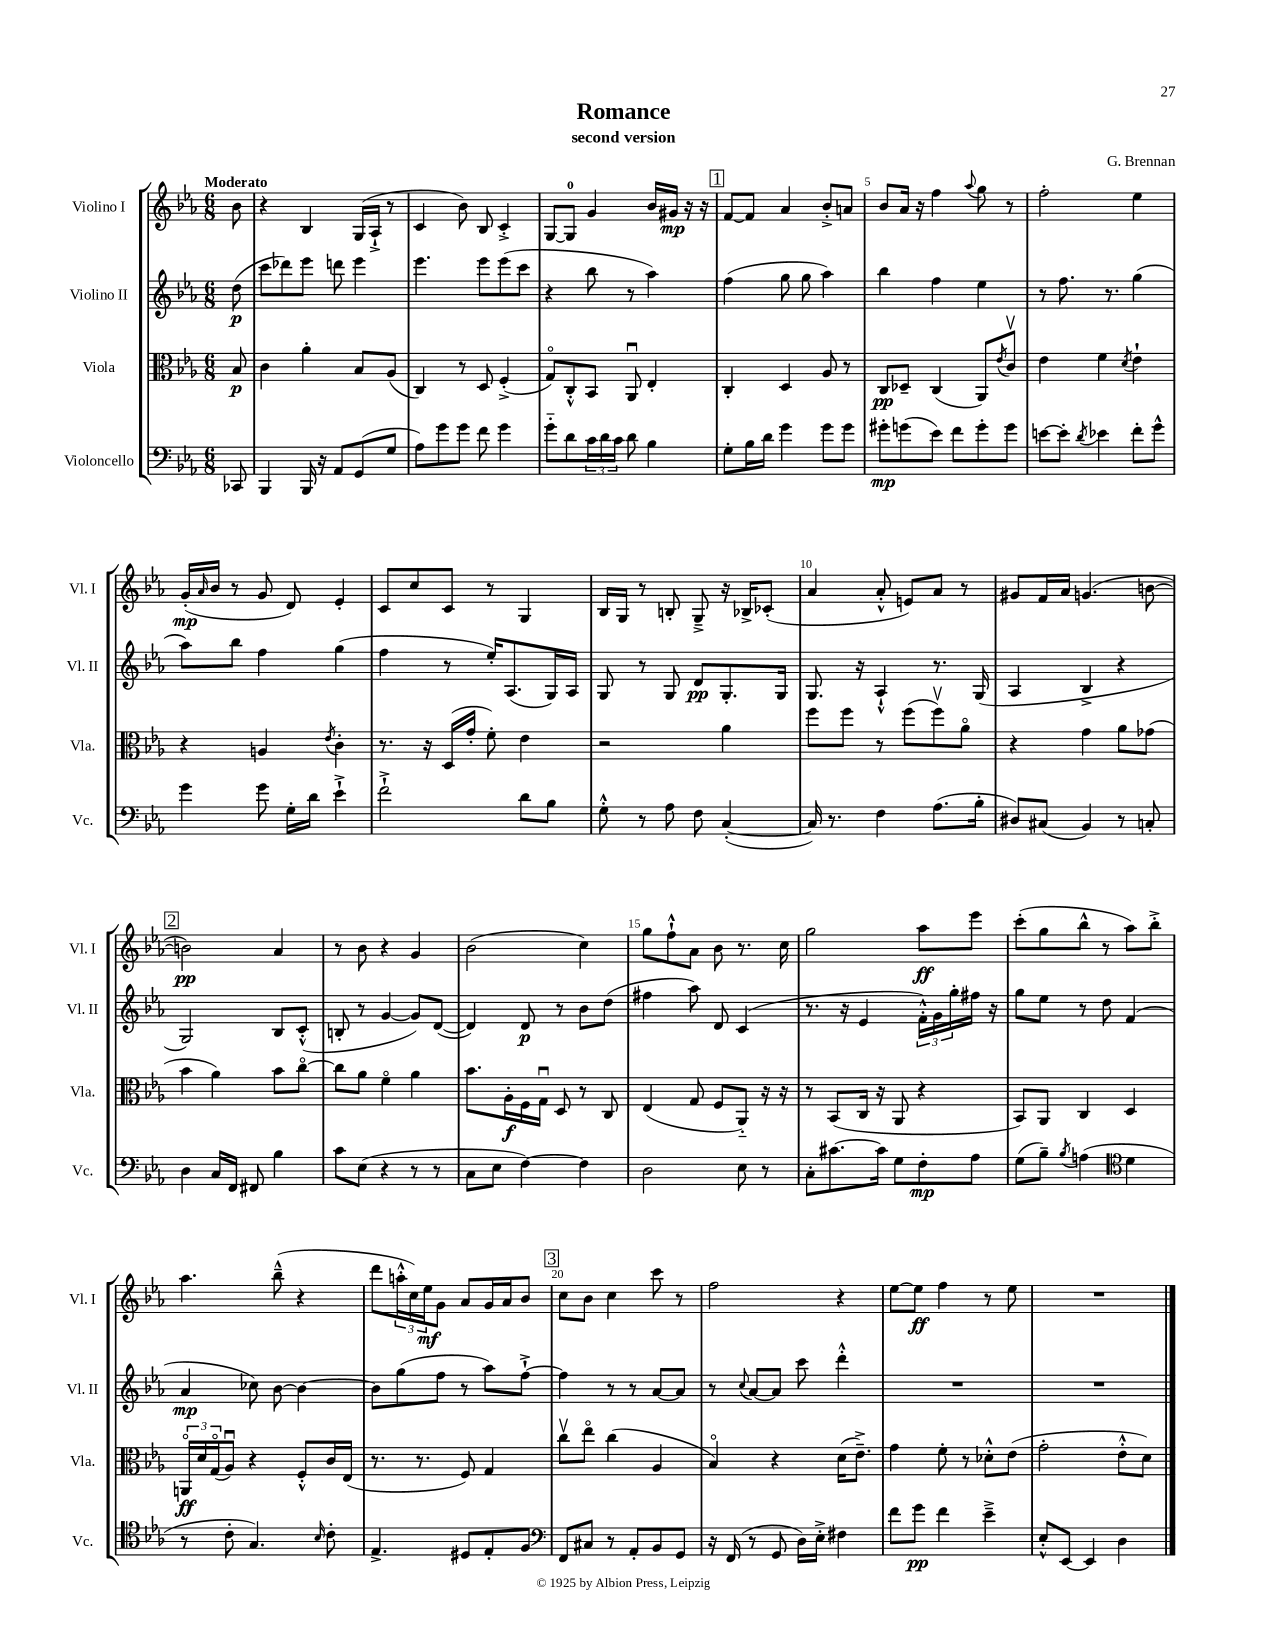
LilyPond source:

\header { title = "Romance" composer = "G. Brennan" subtitle = "second version" }
<<
\new StaffGroup <<
\new Staff = "s0" \with { instrumentName = "Violino I" shortInstrumentName = "Vl. I" } {
    \clef treble \key ees \major \numericTimeSignature \time 6/8 \partial 8 \tempo "Moderato"
    bes'8 |
    r4 bes4 g16( aes16-!-> r8 |
    c'4 bes'8) bes8 c'4-.-> |
    g8~ g8-0 g'4 bes'16 gis'16\mp r16 r16 |
    \mark \markup { \box "1" } f'8~ f'8 aes'4 bes'8-.-> a'8 |
    bes'8 aes'16 r16 f''4 \appoggiatura { aes''8 } g''8 r8 |
    f''2-. ees''4 |
    g'16-.\mp( \grace { aes'16 } bes'16 r8 g'8 d'8) ees'4-. |
    c'8 c''8 c'8 r8 g4 |
    bes16 g16 r8 b8-. g8---> r16 bes16-> ces'8-.( |
    aes'4 aes'8-.-^ e'8) aes'8 r8 |
    gis'8 f'16 aes'16 g'4.( b'8~ |
    \mark \markup { \box "2" } b'2\pp) aes'4 |
    r8 bes'8 r4 g'4 |
    bes'2( c''4) |
    g''8 f''8-!-^ aes'8 bes'8 r8. c''16 |
    g''2 aes''8\ff ees'''8 |
    c'''8-.( g''8 bes''8-^ r8 aes''8) bes''8-.-> |
    aes''4. bes''8---^( r4 |
    d'''8 \tuplet 3/2 { a''16-.-^ c''16) ees''16\mf } g'8 aes'8 g'16 aes'16 bes'8 |
    \mark \markup { \box "3" } c''8 bes'8 c''4 c'''8 r8 |
    f''2 r4 |
    ees''8~ ees''8\ff f''4 r8 ees''8 |
    R2. \bar "|." |
}
\new Staff = "s1" \with { instrumentName = "Violino II" shortInstrumentName = "Vl. II" } {
    \clef treble \key ees \major \numericTimeSignature \time 6/8 \partial 8
    d''8\p( |
    c'''8 des'''8) ees'''8 d'''8 ees'''4 |
    ees'''4. ees'''8 ees'''8( c'''8 |
    r4 bes''8 r8 aes''4) |
    \mark \markup { \box "1" } f''4( g''8 g''8 aes''4) |
    bes''4 f''4 ees''4 |
    r8 f''8. r8. g''4( |
    aes''8) bes''8 f''4 g''4( |
    f''4 r8 ees''16-.) aes8.( g16) aes16 |
    g8 r8 g8 d'8\pp g8.-. g16 |
    g8. r16 aes4-!-^ r8. g16( |
    aes4 bes4-> r4 |
    \mark \markup { \box "2" } g2) bes8 c'8-.-^( |
    b8-. r8 g'4~ g'8) d'8~( |
    d'4) d'8\p r8 bes'8 d''8( |
    fis''4 aes''8) d'8 c'4( |
    r8. r16 ees'4 \tuplet 3/2 { f'16-.-^) g'16 g''16-. } fis''16 r16 |
    g''8 ees''8 r8 d''8 f'4( |
    aes'4\mp ces''8) bes'8~ bes'4~ |
    bes'8 g''8( f''8 r8 aes''8) f''8~-!-> |
    \mark \markup { \box "3" } f''4 r8 r8 aes'8~ aes'8 |
    r8 \appoggiatura { c''8 } aes'8~ aes'8 c'''8 d'''4-.-^ |
    R2. |
    R2. \bar "|." |
}
\new Staff = "s2" \with { instrumentName = "Viola" shortInstrumentName = "Vla." } {
    \clef alto \key ees \major \numericTimeSignature \time 6/8 \partial 8
    bes8\p |
    c'4 aes'4-. bes8 aes8( |
    c4) r8 d8 f4-.->( |
    g8\flageolet) c8-.-^ bes,8 aes,8\downbow ees4-. |
    \mark \markup { \box "1" } c4-. d4 aes8 r8 |
    c8\pp des8-- c4( aes,8) \acciaccatura { ees'8 } c'8\upbow |
    ees'4 f'4 \acciaccatura { d'8 } ees'4-! |
    r4 a4 \acciaccatura { ees'8 } c'4-. |
    r8. r16 d16( g'16-. f'8-.) ees'4 |
    r2 aes'4 |
    f''8 f''8 r8 f''8( f''8\upbow) aes'8\flageolet |
    r4 g'4 aes'8 ges'8( |
    \mark \markup { \box "2" } bes'4 aes'4) bes'8 c''8~\flageolet |
    c''8 aes'8 f'4\flageolet aes'4 |
    bes'8. aes16-.\f f16 g16\downbow d8 r8 c8 |
    ees4( g8 f8 aes,8-_) r16 r16 |
    r8 bes,8( c16 r16 aes,8 r4 |
    bes,8) aes,8 c4 d4 |
    \tuplet 3/2 { a,16\flageolet\ff d'16 g16\flageolet( } aes8\downbow) r4 f8-.-^ c'16 ees16( |
    r8. r8. f8) g4 |
    \mark \markup { \box "3" } c''8\upbow ees''8\flageolet c''4( aes4 |
    bes4\flageolet) r4 d'16( ees'8.--->) |
    g'4 f'8-. r8 des'8-.-^ ees'8( |
    g'2-. ees'8-.-^ d'8) \bar "|." |
}
\new Staff = "s3" \with { instrumentName = "Violoncello" shortInstrumentName = "Vc." } {
    \clef bass \key ees \major \numericTimeSignature \time 6/8 \partial 8
    ces,8 |
    bes,,4 bes,,16 r16 aes,8 g,8( g8 |
    aes8) g'8 g'8 f'8 g'4 |
    g'8-_ d'8 \tuplet 3/2 { c'16 d'16 c'16 } d'8 bes4 |
    \mark \markup { \box "1" } g8-. bes16 d'16 g'4 g'8 g'8 |
    gis'8-.\mp g'8( ees'8) f'8 g'8-. g'8 |
    e'8~ e'8-. \acciaccatura { d'8 } ees'4 f'8-. g'8-^ |
    g'4 g'8 g16-. d'16 ees'4-!-> |
    f'2-!-> d'8 bes8 |
    g8-.-^ r8 aes8 f8 c4~-.( |
    c16) r8. f4 aes8.( bes16-. |
    dis8) cis8( bes,4) r8 c8-. |
    \mark \markup { \box "2" } d4 c16 f,16 fis,8 bes4 |
    c'8 ees8( r4 r8 r8 |
    c8 ees8 f4~) f4 |
    d2 ees8 r8 |
    c8-. cis'8.~ cis'16 g8 f8-.\mp aes8 |
    g8( bes8--) \acciaccatura { bes8 } a4( \clef tenor d'4 |
    r8 c'8-. g4.) \grace { bes16 } c'8-. |
    ees4.-> dis8 ees8-. f8 |
    \mark \markup { \box "3" } \clef bass f,8 cis8 r8 aes,8-. bes,8 g,8 |
    r16 f,16( r8 g,8 d16) ees16-.-> fis4 |
    f'8 g'8\pp f'4 ees'4---> |
    ees8-.-^ ees,8~ ees,4 d4 \bar "|." |
}
>>
>>
\layout { \context { \Score \override BarNumber.break-visibility = ##(#f #t #t) barNumberVisibility = #(every-nth-bar-number-visible 5) } }
